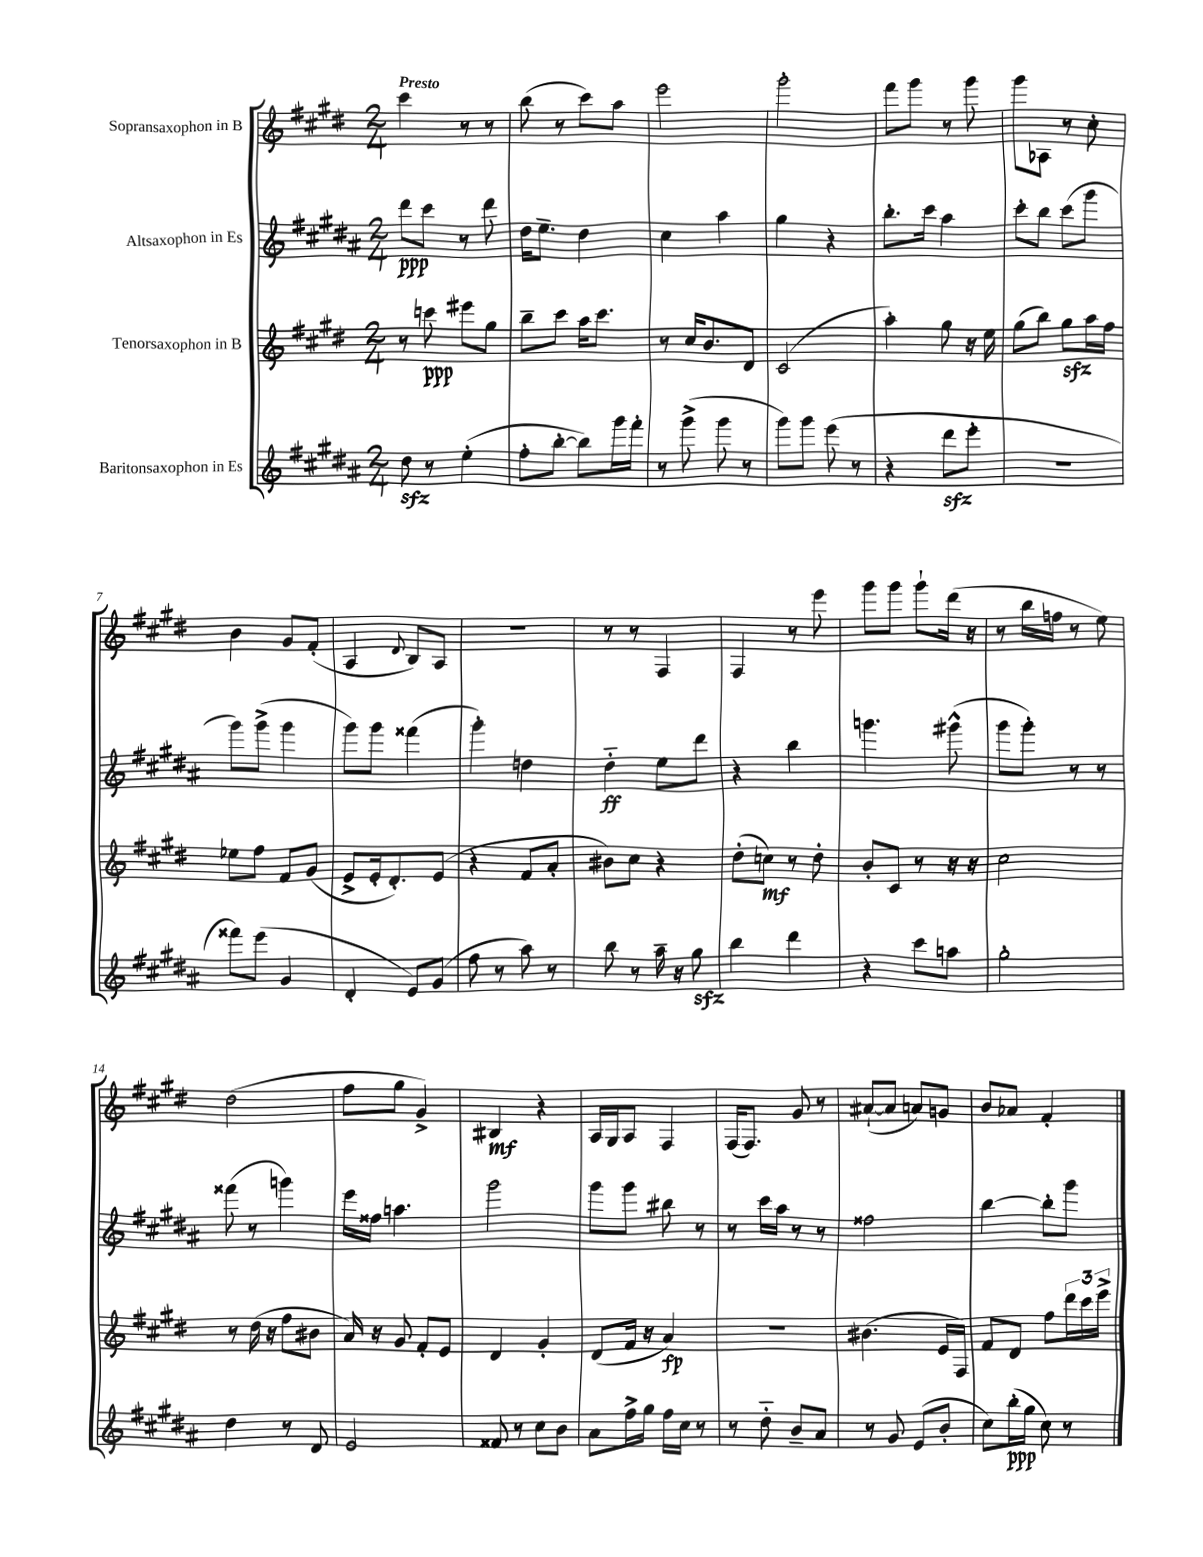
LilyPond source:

<<
\new StaffGroup <<
\new Staff = "s0" \with { instrumentName = "Sopransaxophon in B" } {
    \clef treble \key e \major \numericTimeSignature \time 2/4 \tempo "Presto"
    cis'''4 r8 r8 |
    b''8( r8 cis'''8) a''8 |
    e'''2 |
    gis'''2-. |
    fis'''8 gis'''8 r8 gis'''8 |
    gis'''8 aes8 r8 cis''8-. |
    b'4 gis'8 fis'8-.( |
    a4 \appoggiatura { dis'8 } b8) a8 |
    r2 |
    r8 r8 fis4 |
    fis4 r8 e'''8 |
    gis'''8 gis'''8 gis'''8-! dis'''16( r16 |
    r8 b''16 f''16 r8 e''8) |
    dis''2( |
    fis''8 gis''8 gis'4->) |
    bis4\mf r4 |
    a16 gis16 a8 fis4 |
    fis16( fis8.) gis'8 r8 |
    ais'8~-!( ais'8 a'8) g'8 |
    b'8 aes'8 fis'4-. \bar "|." |
}
\new Staff = "s1" \with { instrumentName = "Altsaxophon in Es" } {
    \clef treble \key b \major \numericTimeSignature \time 2/4
    dis'''8\ppp cis'''8 r8 dis'''8 |
    dis''16 e''8.-- dis''4 |
    cis''4 ais''4 |
    gis''4 r4 |
    b''8.-. cis'''16 ais''4 |
    cis'''8-. b''8 cis'''8( gis'''8 |
    gis'''8) gis'''8->( gis'''4 |
    gis'''8) gis'''8 fisis'''4( |
    gis'''4-.) d''4 |
    dis''4-_\ff e''8 dis'''8 |
    r4 b''4 |
    g'''4. gis'''8-^( |
    gis'''8 gis'''8-.) r8 r8 |
    fisis'''8( r8 g'''4) |
    e'''16 fisis''16 a''4. |
    gis'''2 |
    gis'''8 gis'''8 bis''8 r8 |
    r8 cis'''16 ais''16 r8 r8 |
    fisis''2 |
    b''4~ b''8-. gis'''8 \bar "|." |
}
\new Staff = "s2" \with { instrumentName = "Tenorsaxophon in B" } {
    \clef treble \key e \major \numericTimeSignature \time 2/4
    r8 c'''8\ppp eis'''8 gis''8 |
    b''8-- cis'''8 a''16 cis'''8. |
    r8 cis''16 b'8. dis'8 |
    cis'2( |
    a''4-.) gis''8 r16 e''16 |
    gis''8( b''8) gis''8\sfz a''16 fis''16 |
    ees''8 fis''8 fis'8 gis'8( |
    e'8-> e'16-. dis'8.-.) e'8( |
    r4 fis'8 a'8-. |
    bis'8) cis''8 r4 |
    dis''8-.( c''8\mf) r8 dis''8-. |
    b'8-. cis'8 r8 r16 r16 |
    cis''2 |
    r8 dis''16( r16 fis''8 bis'8 |
    a'16) r16 gis'8 fis'8-. e'8 |
    dis'4 gis'4-. |
    dis'8( fis'16 r16 a'4\fp) |
    R2 |
    bis'4.( e'16 fis16) |
    fis'8 dis'8 fis''8 \tuplet 3/2 { dis'''16 cis'''16 e'''16-> } \bar "|." |
}
\new Staff = "s3" \with { instrumentName = "Baritonsaxophon in Es" } {
    \clef treble \key b \major \numericTimeSignature \time 2/4
    dis''8\sfz r8 e''4-.( |
    fis''8-. b''8~-. b''8) gis'''16 fis'''16-. |
    r8 gis'''8->( gis'''8 r8 |
    gis'''8) gis'''8 e'''8( r8 |
    r4 dis'''8\sfz e'''8-. |
    R2 |
    fisis'''8) e'''8( gis'4 |
    dis'4-. e'8) gis'8( |
    fis''8 r8 ais''8) r8 |
    b''8 r8 ais''16-- r16 gis''8\sfz |
    b''4 dis'''4 |
    r4 cis'''8 a''8 |
    gis''2-. |
    dis''4 r8 dis'8 |
    e'2 |
    fisis'8 r8 cis''8 b'8 |
    ais'8 fis''16-> gis''16 fis''16 cis''16 r8 |
    r8 dis''8-_ b'8-- ais'8 |
    r8 gis'8 e'8( b'8-. |
    cis''8) b''16-.\ppp( gis''16 cis''8) r8 \bar "|." |
}
>>
>>
